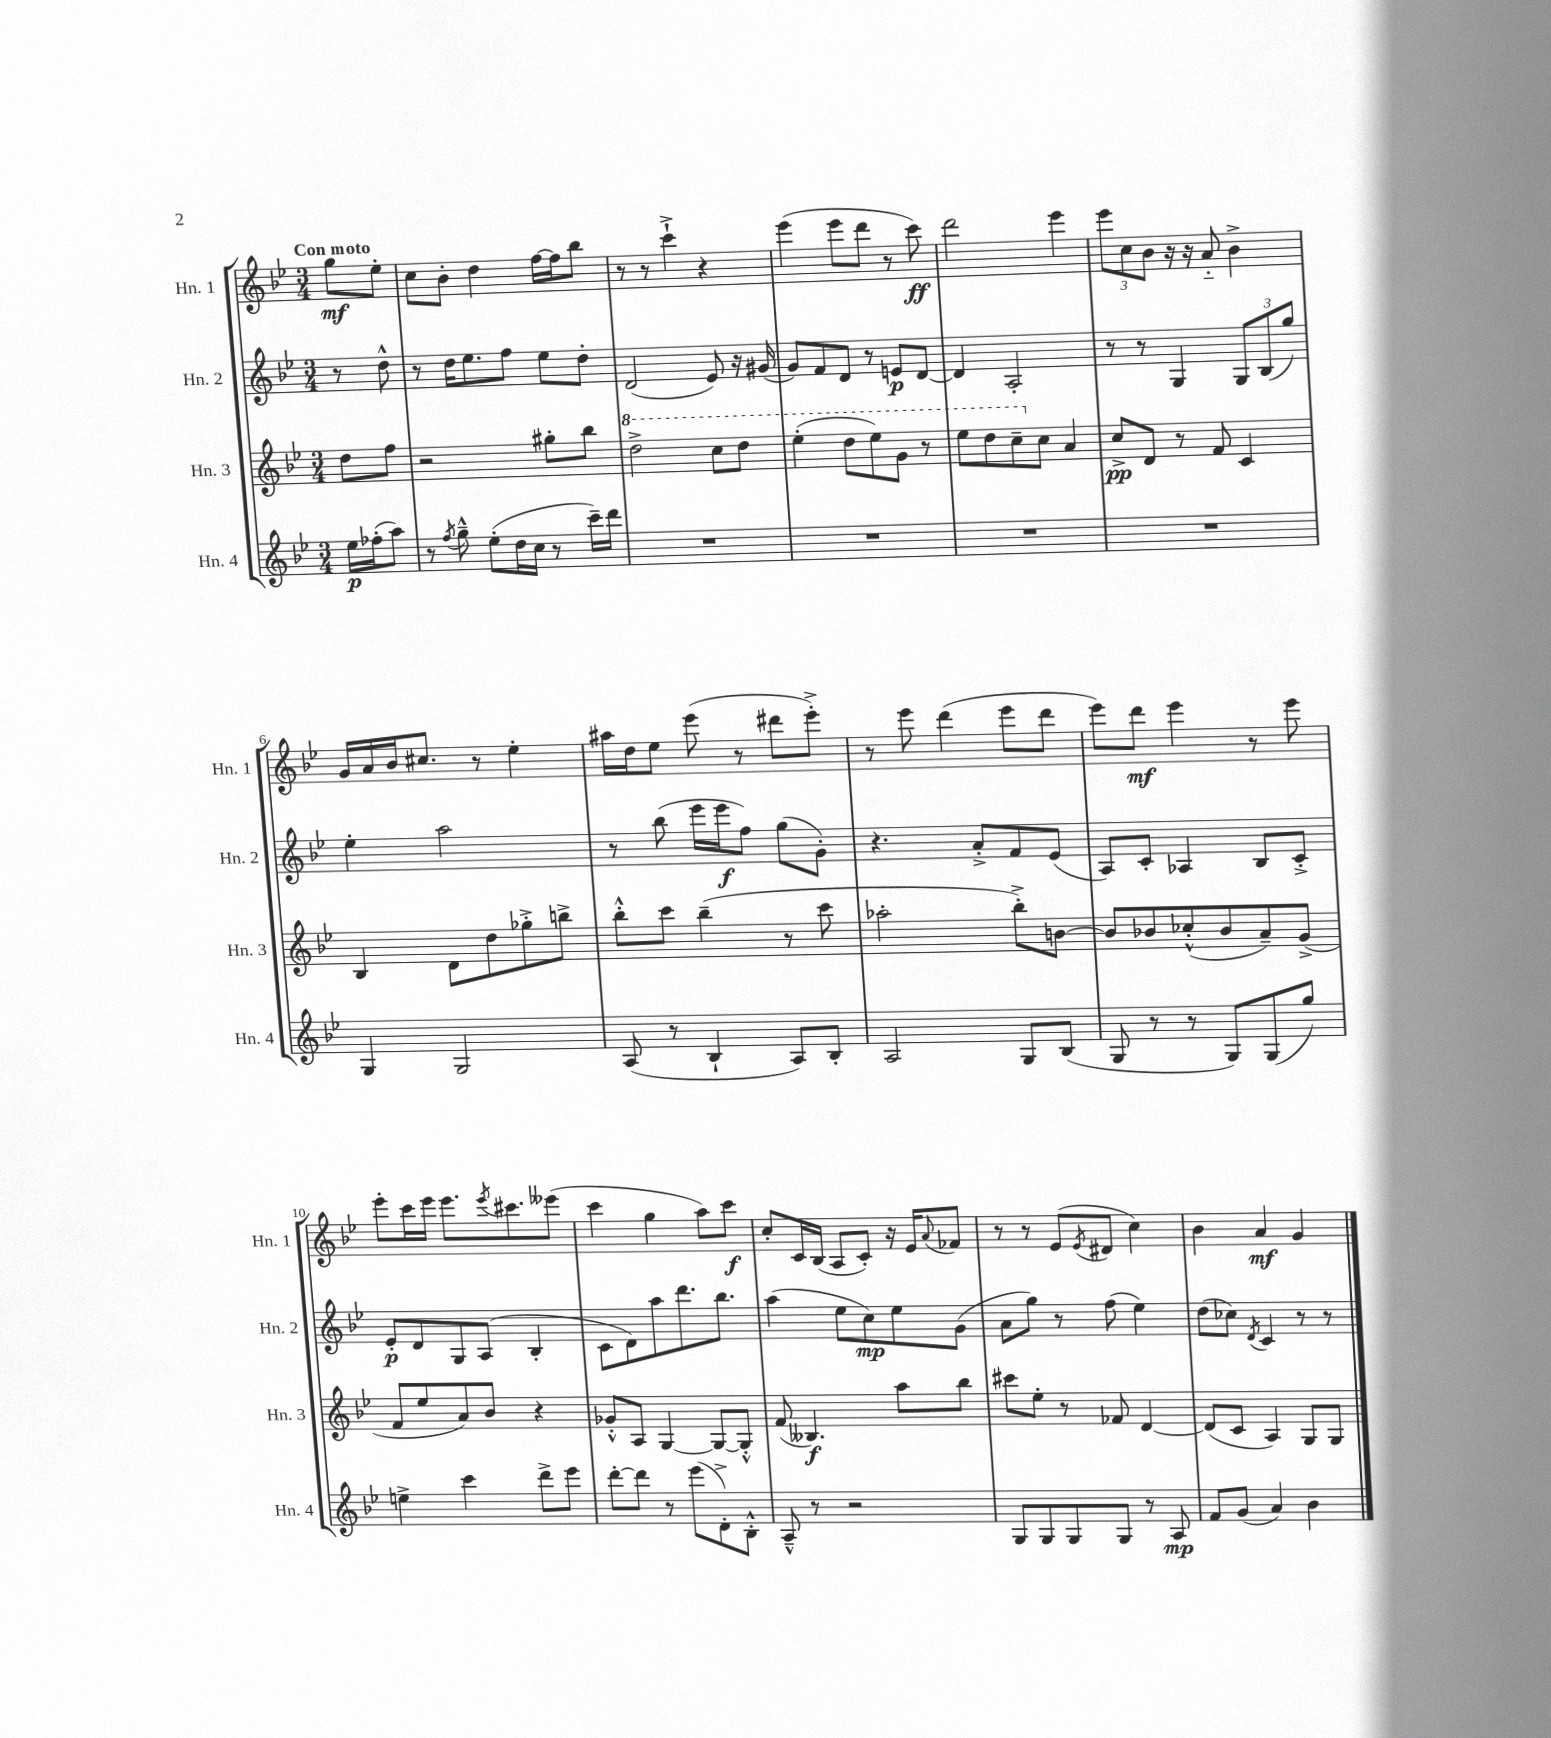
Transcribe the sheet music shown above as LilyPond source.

<<
\new StaffGroup <<
\new Staff = "s0" \with { instrumentName = "Hn. 1" shortInstrumentName = "Hn. 1" } {
    \clef treble \key bes \major \numericTimeSignature \time 3/4 \partial 4 \tempo "Con moto"
    g''8\mf ees''8-. |
    c''8 bes'8-. d''4 f''16~ f''16 bes''8 |
    r8 r8 c'''4-!-> r4 |
    ees'''4( ees'''8 d'''8 r8 c'''8\ff) |
    d'''2 ees'''4 |
    \tuplet 3/2 { ees'''8 c''8 bes'8 } r16 r16 a'8-_ bes'4-> |
    g'16 a'16 bes'16 cis''8. r8 ees''4-. |
    ais''16 d''16 ees''8 ees'''8( r8 dis'''8 ees'''8-.->) |
    r8 ees'''8 d'''4( ees'''8 d'''8 |
    ees'''8) d'''8\mf ees'''4 r8 ees'''8 |
    ees'''8-. c'''16 ees'''16 ees'''8. \acciaccatura { ees'''8 } cis'''8. eeses'''8( |
    c'''4 g''4 a''8) c'''8\f |
    c''8-. c'16 bes16( a8 c'8-.) r16 ees'16 \appoggiatura { a'8 } fes'8 |
    r8 r8 ees'8( \acciaccatura { ees'8 } dis'8 c''4) |
    bes'4 a'4\mf g'4 \bar "|." |
}
\new Staff = "s1" \with { instrumentName = "Hn. 2" shortInstrumentName = "Hn. 2" } {
    \clef treble \key bes \major \numericTimeSignature \time 3/4 \partial 4
    r8 d''8-^ |
    r8 d''16 ees''8. f''8 ees''8 d''8-. |
    d'2( ees'8) r16 gis'16( |
    g'8) f'8 d'8 r8 e'8\p d'8~ |
    d'4 a2-. |
    r8 r8 g4 \tuplet 3/2 { g8 bes8( g''8) } |
    ees''4-. a''2 |
    r8 bes''8( ees'''16 ees'''16\f f''8) g''8( g'8-.) |
    r4. a'8-.-> f'8 ees'8( |
    a8) c'8-. aes4 bes8 c'8-.-> |
    ees'8-.\p d'8 g8 a8( bes4-. |
    c'8 d'8) a''8 d'''8. bes''8. |
    a''4( ees''8 c''8\mp) ees''8 g'8( |
    a'8 g''8) r8 f''8( ees''4) |
    d''8( ces''8) \acciaccatura { d'8 } c'4 r8 r8 \bar "|." |
}
\new Staff = "s2" \with { instrumentName = "Hn. 3" shortInstrumentName = "Hn. 3" } {
    \clef treble \key bes \major \numericTimeSignature \time 3/4 \partial 4
    d''8 f''8 |
    r2 gis''8-. bes''8 |
    \ottava #1 d'''2-> c'''8 d'''8 |
    ees'''4-.( d'''8 ees'''8) g''8 r8 |
    ees'''8 d'''8 c'''8-- \ottava #0 c''8 a'4 |
    c''8->\pp d'8 r8 f'8 c'4 |
    bes4 d'8 d''8 ges''8-.-> b''8-> |
    bes''8-.-^ c'''8 bes''4--( r8 c'''8 |
    aes''2-. bes''8-.->) b'8~ |
    b'8 bes'8 ces''8-.-^( bes'8 a'8--) g'8->( |
    f'8 ees''8 a'8) bes'8 r4 |
    ges'8-.-^ a8 g4~ g8~ g8-.-^ |
    f'8( beses4.\f) a''8 bes''8 |
    cis'''8 ees''8-. r8 fes'8 d'4~ |
    d'8( c'8 a4) g8 g8 \bar "|." |
}
\new Staff = "s3" \with { instrumentName = "Hn. 4" shortInstrumentName = "Hn. 4" } {
    \clef treble \key bes \major \numericTimeSignature \time 3/4 \partial 4
    ees''16\p fes''16-.( a''8) |
    r8 \acciaccatura { f''8 } g''8---^ ees''8-.( d''16 c''16 r8 c'''16--) d'''16 |
    R2. |
    R2. |
    R2. |
    R2. |
    g4 g2 |
    a8( r8 bes4-! a8) bes8-. |
    a2 g8 bes8( |
    g8 r8 r8 g8) g8( g''8) |
    e''4-> c'''4 d'''8-> ees'''8 |
    d'''8~-. d'''8 r8 ees'''8( d'8-.->) bes8-.-^ |
    a8---^ r8 r2 |
    g8 g8 g8 g8 r8 a8\mp |
    f'8 g'8( a'4) bes'4 \bar "|." |
}
>>
>>
